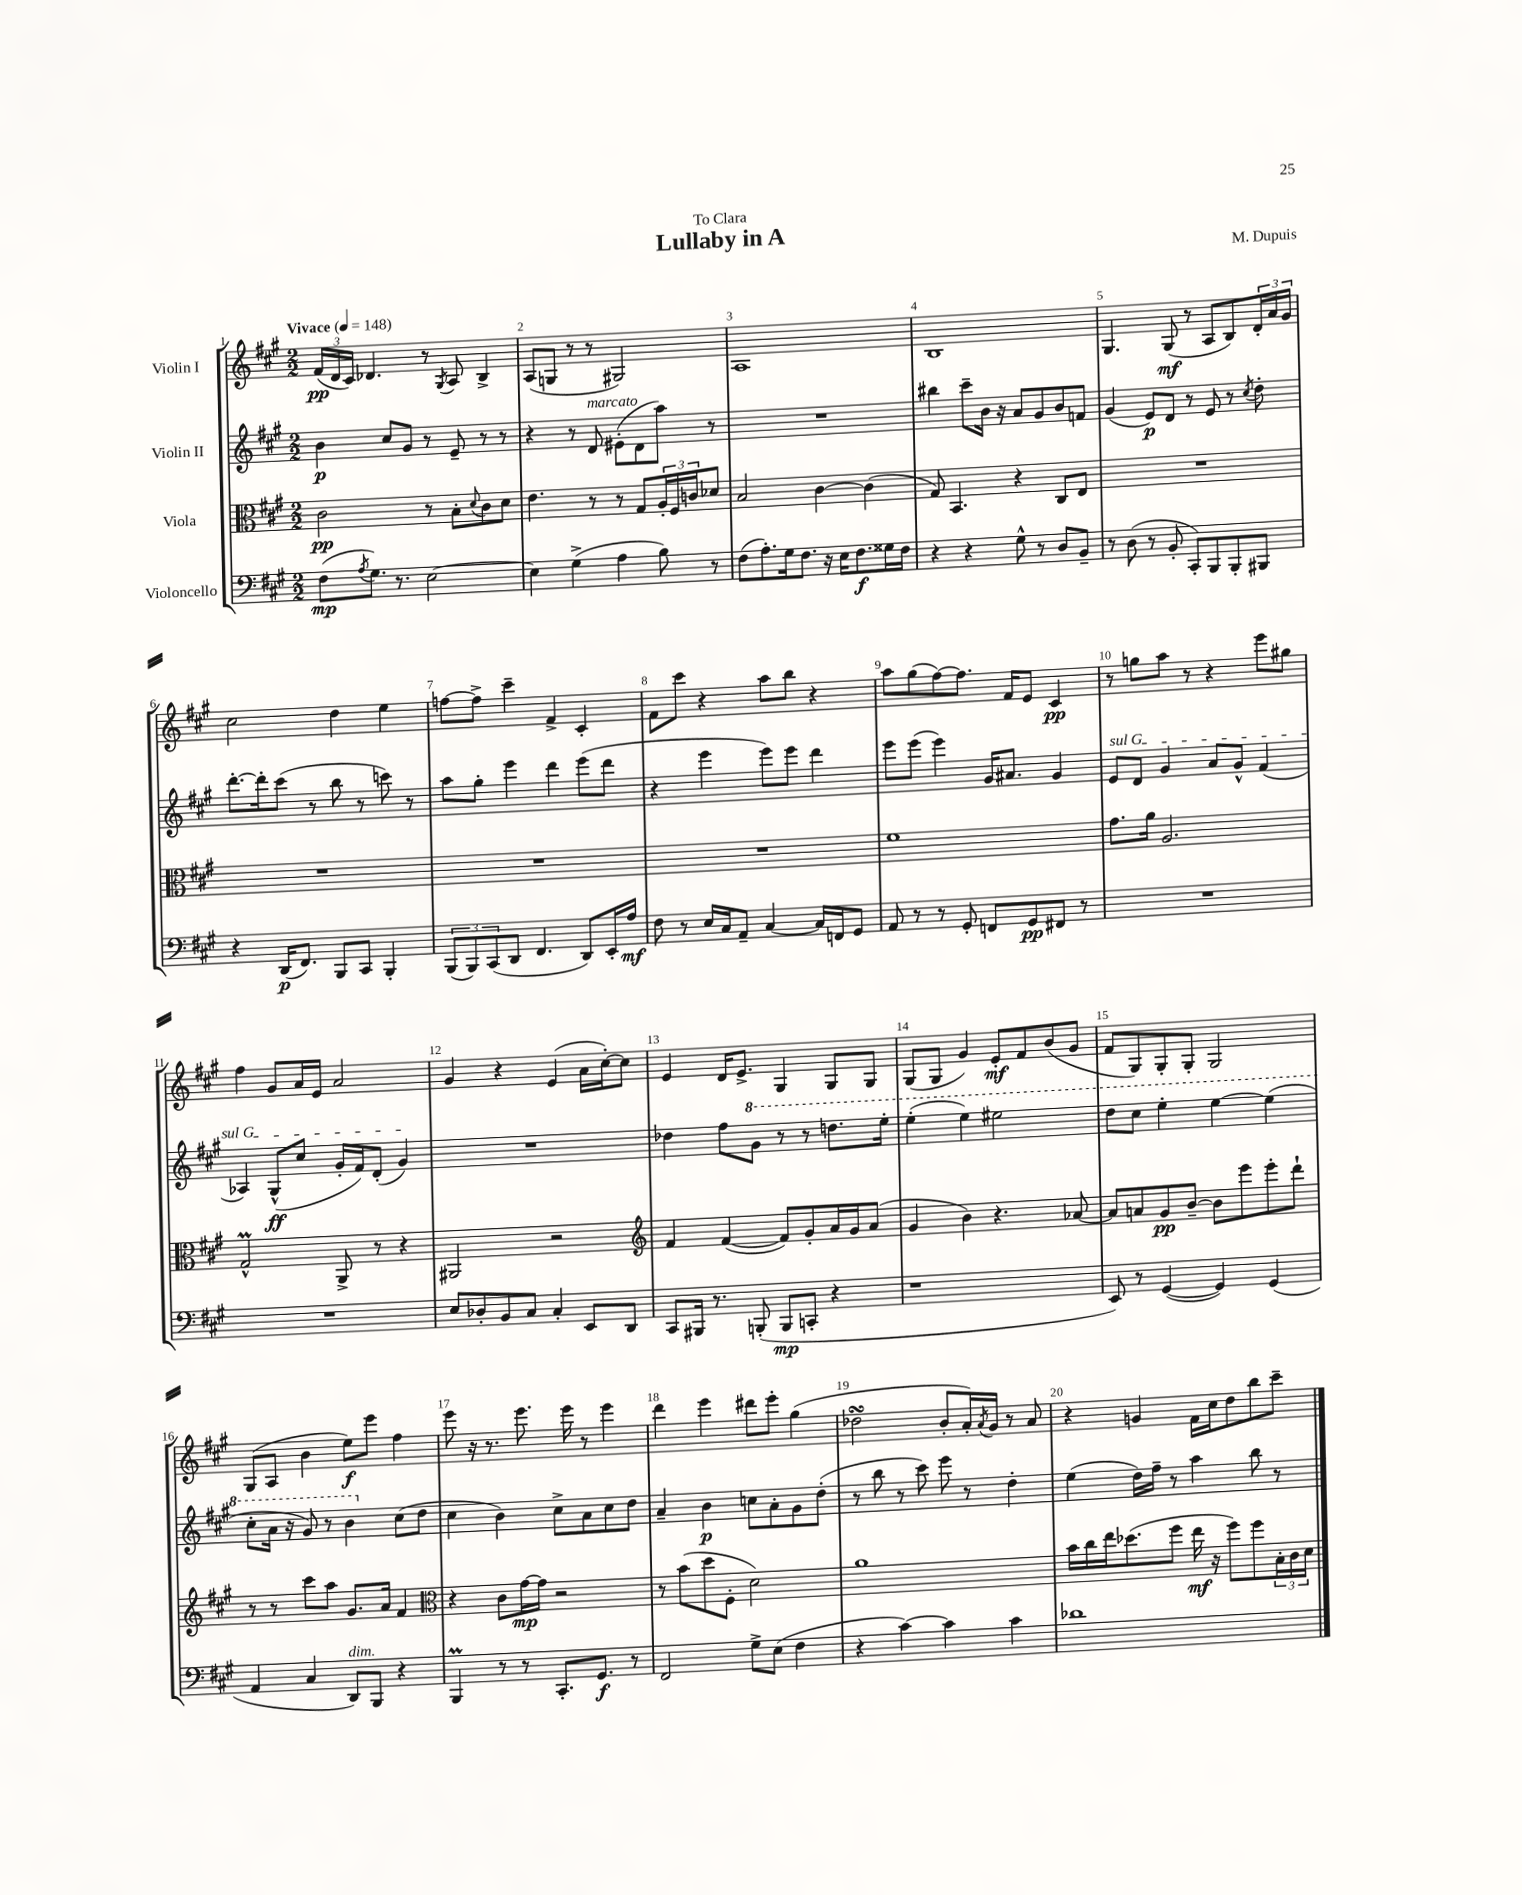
\header { title = "Lullaby in A" composer = "M. Dupuis" dedication = "To Clara" }
<<
\new StaffGroup <<
\new Staff = "s0" \with { instrumentName = "Violin I" } {
    \clef treble \key a \major \numericTimeSignature \time 2/2 \tempo "Vivace" 4 = 148
    \tuplet 3/2 { fis'16\pp( d'16 cis'16) } des'4. r8 \acciaccatura { gis8 } a8 b4-> |
    a8( g8 r8 r8 gis2) |
    a1 |
    b1 |
    gis4. gis8\mf( r8 a8 b8) \tuplet 3/2 { d'16-. a'16 gis'16 } |
    cis''2 d''4 e''4 |
    f''8~ f''8-> cis'''4-- fis'4-> cis'4-. |
    fis'8 cis'''8 r4 a''8 b''8 r4 |
    a''8 gis''8( fis''8~) fis''8. fis'16 e'8 cis'4\pp |
    r8 g''8 a''8 r8 r4 e'''8 gis''8 |
    fis''4 gis'8 a'16 e'16 a'2 |
    gis'4 r4 e'4( a'16 cis''16~-.) cis''8 |
    e'4 d'16 e'8.-> gis4 gis8 gis8 |
    gis8( gis8 gis'4) e'8-.\mf fis'8 b'8( gis'8 |
    fis'8 gis8) gis8-. gis8-. gis2 |
    gis8( a8 b'4 e''8\f) e'''8 fis''4 |
    e'''8 r16 r8. e'''8. e'''16 r8 e'''4 |
    d'''4 e'''4 dis'''8 e'''8-. gis''4( |
    des''2\turn b'8-. a'16-.) \acciaccatura { a'8 } gis'16 r8 a'8 |
    r4 g'4 fis'16 cis''16 d''8 b''8 cis'''8-- \bar "|." |
}
\new Staff = "s1" \with { instrumentName = "Violin II" } {
    \clef treble \key a \major \numericTimeSignature \time 2/2
    b'4\p cis''8 gis'8 r8 e'8-- r8 r8 |
    r4 r8 d'8^\markup { \italic "marcato" } eis'8-.( d'8 a''8) r8 |
    R1 |
    bis''4 cis'''8-- b'16 r16 a'8 gis'8 b'8 f'8 |
    gis'4( e'8\p) d'8 r8 e'8 r8 \acciaccatura { cis''8 } d''8-. |
    d'''8.~-. d'''16-. cis'''8( r8 b''8 r8 c'''8) r8 |
    a''8 gis''8-. e'''4 d'''4 e'''8( d'''8 |
    r4 e'''4 e'''8) e'''8 d'''4 |
    e'''8 e'''8( e'''4) gis'16 ais'8. gis'4 |
    \once \override TextSpanner.bound-details.left.text = \markup { \italic "sul G" } e'8\startTextSpan d'8 gis'4 a'8 gis'8-^ fis'4( |
    aes4) gis8-^\ff( cis''8 gis'16-. fis'16) d'8-.( gis'4\stopTextSpan) |
    R1 |
    des''4 fis''8 \ottava #1 gis''8 r8 r8 d'''!8. e'''16-. |
    e'''4-.( e'''4) eis'''2 |
    d'''8 cis'''8 e'''4-. e'''4~ e'''4( |
    cis'''8-. a''16 r16 gis''8) r8 b''4 \ottava #0 cis''8( d''8 |
    cis''4 b'4) cis''8-> a'8 cis''8 d''8 |
    a'4-- b'4\p c''8 a'8-. gis'8 d''8-.( |
    r8 b''8 r8 cis'''8) e'''8 r8 d''4-. |
    e''4( d''16) fis''16-- r8 a''4 b''8 r8 \bar "|." |
}
\new Staff = "s2" \with { instrumentName = "Viola" } {
    \clef alto \key a \major \numericTimeSignature \time 2/2
    cis'2\pp r8 b8-. \appoggiatura { d'8 } cis'8 d'8 |
    e'4. r8 r8 gis8 \tuplet 3/2 { a16-. fis16 c'16 } des'8 |
    b2 cis'4~ cis'4( |
    gis8) b,4. r4 cis8 e8 |
    R1 |
    R1 |
    R1 |
    R1 |
    fis'1 |
    gis'8. a'16 a2. |
    gis2-^\prall a,8-> r8 r4 |
    ais,2 r2 |
    \clef treble fis'4 fis'4~( fis'8) gis'8-. a'16 gis'16 a'8( |
    gis'4 b'4) r4. aes'8~ |
    aes'8 a'8 gis'8\pp b'8~-- b'8 e'''8 e'''8-. d'''8-! |
    r8 r8 cis'''8 a''8 gis'8. a'16 fis'4 |
    \clef alto r4 cis'8 gis'16~\mp gis'16 r2 |
    r8 b'8( d''8 fis8-. d'2) |
    a'1 |
    b'16 cis''16 e''16 des''8.( fis''8 e''16\mf r16 fis''8) fis''8 \tuplet 3/2 { b16-. cis'16 d'16 } \bar "|." |
}
\new Staff = "s3" \with { instrumentName = "Violoncello" } {
    \clef bass \key a \major \numericTimeSignature \time 2/2
    fis8\mp( \acciaccatura { a8 } gis8.) r8. e2~ |
    e4 gis4->( a4 b8) r8 |
    fis8( a8.-.) gis16 fis8. r16 e16 fis8.\f gisis16 fis16 |
    r4 r4 gis8-^ r8 d8 b,8-- |
    r8 d8( r8 b,8-. cis,8-.) b,,8 b,,8-. bis,,8 |
    r4 d,16\p( fis,8.) b,,8 cis,8 b,,4-. |
    \tuplet 3/2 { b,,8( b,,8) cis,8( } d,8 fis,4. d,8) e,16-. a16\mf |
    fis8 r8 e16 cis16 a,8-- cis4~ cis16 f,16 gis,8 |
    a,8 r8 r8 gis,8-. f,8 gis,8\pp fis,8 r8 |
    R1 |
    R1 |
    e8 des8-. b,8 cis8 cis4-. e,8 d,8 |
    cis,8 bis,,16 r8. b,,8-.( b,,8\mp c,8-. r4 |
    r1 |
    e,8) r8 gis,4~( gis,4) gis,4( |
    a,4 cis4 d,8^\markup { \italic "dim." }) b,,8 r4 |
    b,,4\prall r8 r8 cis,8.-. gis,8.\f r8 |
    fis,2 gis8-> e8( fis4 |
    r4 cis'4~) cis'4 cis'4 |
    des'1 \bar "|." |
}
>>
>>
\layout { \context { \Score \override BarNumber.break-visibility = ##(#f #t #t) barNumberVisibility = #all-bar-numbers-visible } }
